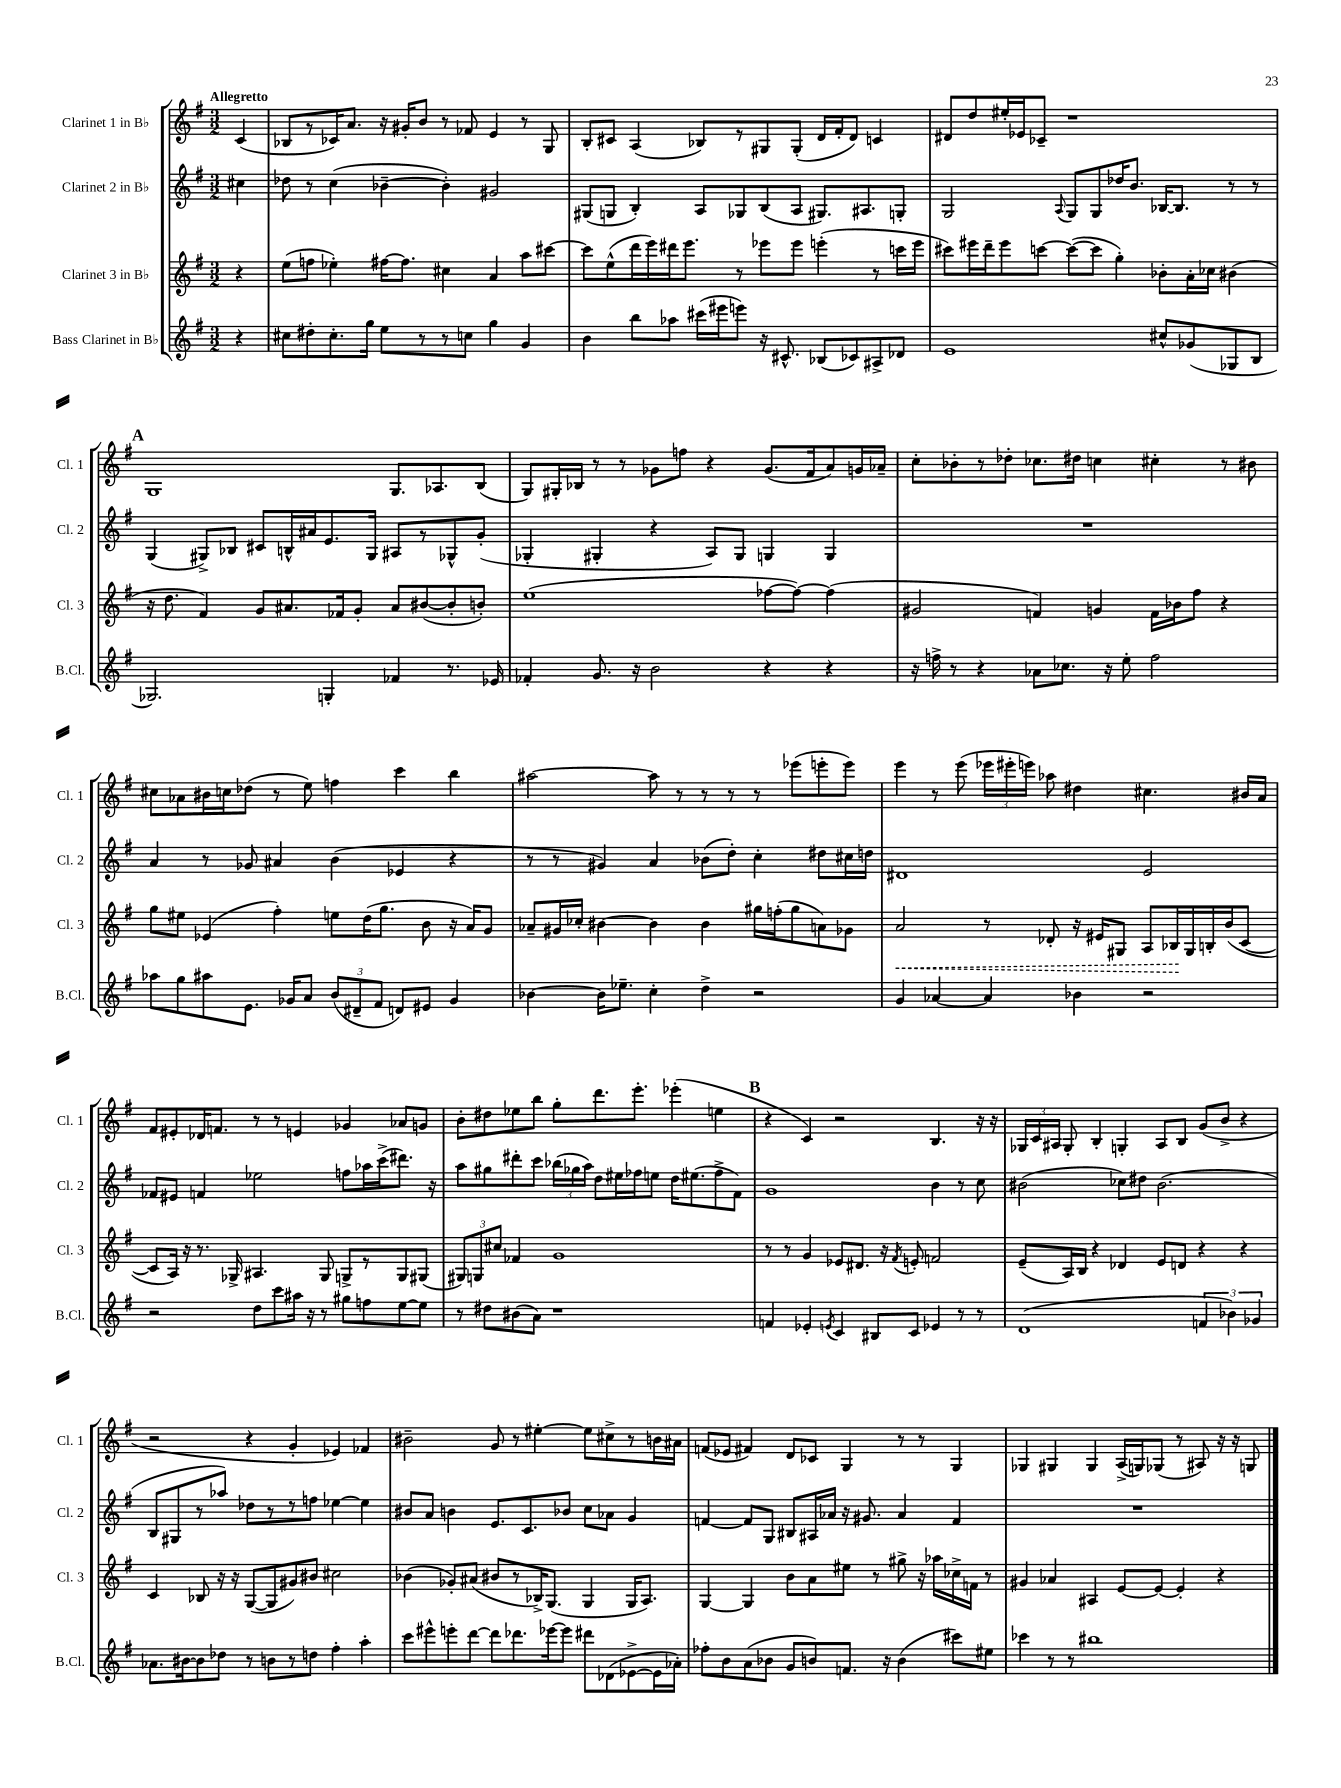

**kern	**kern	**dynam	**kern	**kern
*part4	*part3	*part3	*part2	*part1
*staff4	*staff3	*staff3	*staff2	*staff1
*I"Bass Clarinet in B♭	*I"Clarinet 3 in B♭	*	*I"Clarinet 2 in B♭	*I"Clarinet 1 in B♭
*I'B.Cl.	*I'Cl. 3	*	*I'Cl. 2	*I'Cl. 1
*clefG2	*clefG2	*	*clefG2	*clefG2
*k[f#]	*k[f#]	*	*k[f#]	*k[f#]
*M3/2	*M3/2	*	*M3/2	*M3/2
=	=	=	=	=
!	!	!	!	!LO:TX:a:B:t=Allegretto
4r	4r	.	4cc#X\	(4c/
=1	=1	=1	=1	=1
8cc#X\L	(8ee\L	.	8dd-X\	8B-X/L
8dd#X'\	8ffn\J	.	8r	8r
8.cc#'\	4ee-X'\)	.	(4cc\	16c-X/K)
.	.	.	.	8.a/J
16gg\Jk	.	.	.	.
8ee\L	[16ff#X\KL	.	[4b-X~\	16r
.	8.ff#\J]	.	.	16g#X'/KL
8r	.	.	.	8b/J
8r	4cc#X\	.	4b-'\])	8r
8ccn\J	.	.	.	8f-X/
4gg\	4a/	.	2g#X/	4e/
4g/	8aa\L	.	.	8r
.	[8ccc#X\J	.	.	8G/
=2	=2	=2	=2	=2
4b\	8ccc#\L]	.	(8G#X/L	8B'/L
.	(8ee^^\	.	8Gn/J	8c#X/J
8bb\L	16ddd\L	.	4B'/)	(4A/
.	16eee\)	.	.	.
8aa-X\J	16ddd#X\J	.	.	.
.	8.eee\J	.	.	.
(16ccc#X\LL	.	.	8A/L	8B-X/L)
16eee#X\J	.	.	.	.
8eeen\J)	8r	.	8G-X/	8r
16r	8eee-X\L	.	(8B/	8G#X/
8.c#X^^/	.	.	.	.
.	8eee-\J	.	8A/J	(8G#'/J
(8B-X/L	(4eeen'\	.	8.G#X/L)	16d/LL
.	.	.	.	16f#'/J
8c-X/)	.	.	.	8d/J)
.	.	.	8.A#X/	.
8A#X^/	8r	.	.	4cn/
8d-X/J	16cccn\LL	.	8Gn'/J	.
.	16eee\JJ	.	.	.
=3	=3	=3	=3	=3
1e	8ccc#X\L)	.	2G/	8d#X/L
.	16eee#X\L	.	.	8dd/
.	16ddd~\J	.	.	.
.	8eee#\	.	.	16ee#X'/L
.	.	.	.	16e-X/J
.	[8cccn\J	.	.	8c-X~/J
.	.	.	8qqA/	.
.	(8ccc\L_	.	8G/L	1r
.	8ccc\J]	.	8G/	.
.	4gg'\)	.	16dd-X/K	.
.	.	.	8.b/J	.
8cc#X^^/L	8b-X'\L	.	[16B-X/KL	.
.	.	.	8.B-/J]	.
(8g-X/	16a'\L	.	.	.
.	16cc-X\JJ	.	.	.
8G-X/	(4b#X\	.	8r	.
8B/J	.	.	8r	.
!!LO:LB:g=z
!!LO:REH:place=s1:t=A
=4	=4	=4	=4	=4
2.G-X/)	16r	.	(4G/	1G
.	8.dd\	.	.	.
.	4f#/)	.	8G#X^/L)	.
.	.	.	8B-X/J	.
.	8g/L	.	8c#X/L	.
.	8.a#X/	.	16Bn^^/L	.
.	.	.	16a#X/J	.
4Gn'/	.	.	8.e/	.
.	16f-X/k	.	.	.
.	8g'/J	.	.	.
.	.	.	16G#/Jk	.
4f-X/	8a#/L	.	8A#X/L	8.G/L
.	([8b#X/	.	8r	.
.	.	.	.	8.A-X/
8.r	8b#'/]	.	8G-X^^/	.
.	8bn'/J)	.	(8g'/J	(8B/J
16e-X/	.	.	.	.
=5	=5	=5	=5	=5
4f-X'/	(1ee	.	4G-X'/	8G/L)
.	.	.	.	16G#X'/L
.	.	.	.	16B-X/JJ
8.g/	.	.	4G#X'/	8r
.	.	.	.	8r
16r	.	.	.	.
2b\	.	.	4r	8g-X\L
.	.	.	.	8ffn\J
.	.	.	8A/L)	4r
.	.	.	8G#/J	.
4r	[8ff-X\L	.	4Gn/	(8.g-/L
.	8ff-\J_)	.	.	.
.	.	.	.	16f#/k
4r	(4ff-\]	.	4G/	8a/)
.	.	.	.	16gn/L
.	.	.	.	16a-X~/JJ
=6	=6	=6	=6	=6
16r	2g#X/	.	1.r	8cc'\L
16ffn^\	.	.	.	.
8r	.	.	.	8b-X'\
4r	.	.	.	8r
.	.	.	.	8dd-X'\J
8a-X\L	4fn/)	.	.	8.cc-X\L
8.cc-X\J	.	.	.	.
.	.	.	.	16dd#X\Jk
.	4gn/	.	.	4ccn\
16r	.	.	.	.
8ee'\	.	.	.	.
2ff\	16f\LL	.	.	4cc#X'\
.	16b-X\J	.	.	.
.	8ff#\J	.	.	.
.	4r	.	.	8r
.	.	.	.	8b#X\
!!LO:LB:g=z
=7	=7	=7	=7	=7
8aa-X\L	8gg\L	.	4a/	8cc#X\L
8gg\	8ee#X\J	.	.	8a-X\
8aa#X\	(4e-X/	.	8r	16b#X\L
.	.	.	.	16ccn\J
8.e\J	.	.	8g-X/	(8dd-X\J
.	4ff#'\)	.	4a#X/	8r
16g-X/KL	.	.	.	.
8a/J	.	.	.	8ee\)
(12b/L	8een\L	.	(4b\	4ffn\
12d#X~/	.	.	.	.
.	(16dd\K	.	.	.
12f#/J	.	.	.	.
.	8.gg\J	.	.	.
8dn/L)	.	.	4e-X/	4ccc\
8e#X/J	8b\	.	.	.
4g-/	16r	.	4r	4bb\
.	16a/KL)	.	.	.
.	8g/J	.	.	.
=8	=8	=8	=8	=8
[4b-X\	8a-X~/L	.	8r	[2aa#X\
.	16g#X/L	.	8r	.
.	16cc-X'/JJ	.	.	.
16b-\KL]	[4b#X\	.	4g#X/)	.
8.ee-X~\J	.	.	.	.
4cc'\	4b#\]	.	4a/	8aa#\]
.	.	.	.	8r
4dd^\	4b#\	.	(8b-X\L	8r
.	.	.	8dd'\J)	8r
2r	16gg#X\LL	.	4cc'\	8r
.	(16ffn'\J	.	.	.
.	8gg#\	.	.	(8eee-X\L
.	8an\)	.	8dd#X\L	8eeen'\
.	8g-X\J	.	16cc#X\L	8eee\J)
.	.	.	16ddn\JJ	.
=9	=9	=9	=9	=9
!	!	!LO:HP:b	!	!
4g/	2a/	<	1d#X	4eee\
[4a-X/	.	.	.	8r
.	.	.	.	(8eee\
4a-/]	8r	.	.	24eee-X\LL
.	.	.	.	24eee#X'\
.	.	.	.	24eeen\JJ)
.	8d-X'/	.	.	8aa-X\
4b-X\	16r	.	.	4dd#X\
.	16e#X/KL	.	.	.
.	8G#X/J	.	.	.
2r	8A/L	.	2e/	4.cc#X\
.	16B-X/L	.	.	.
.	16G#/	[	.	.
.	16Bn'/	.	.	.
.	(16b/J	.	.	.
.	[8c/J	.	.	16b#X/LL
.	.	.	.	16a/JJ
!!LO:LB:g=z
=10	=10	=10	=10	=10
2r	8c/L]	.	8f-X/L	8f#/L
.	16A/Jk)	.	8e#X/J	8e#X'/
.	16r	.	.	.
.	8.r	.	4fn/	16d-X/K
.	.	.	.	8.fn/J
.	16G-X^/	.	.	.
8dd\L	4.A#X/	.	2ee-X\	8r
8ccc\	.	.	.	8r
16aa#X\Jk	.	.	.	4en/
16r	.	.	.	.
8r	8G-/	.	.	.
8gg#X\L	8Gn^/L	.	8ffn\L	4g-X/
8ffn\	8r	.	16aa-X\L	.
.	.	.	(16ccc^\J	.
[8ee\	8G/	.	8.ddd#X\J)	8a-X/L
8ee\J]	(8G#X/J	.	.	8gn/J
.	.	.	16r	.
=11	=11	=11	=11	=11
8r	12G#X/L)	.	8aa\L	8b'\L
.	12Gn/	.	.	.
8dd#X\L	.	.	8gg#X\	8dd#X\
.	12cc#X/J	.	.	.
(8b#X\	4f-X/	.	8ddd#X'\	8ee-X\
8a\J)	.	.	8ccc\J	8bb\J
1r	1g	.	(24bb-X\LL	8gg'\L
.	.	.	24gg-X\	.
.	.	.	24aa\JJ)	.
.	.	.	8dd\L	8.ddd\
.	.	.	16ee#X\L	.
.	.	.	16ff-X\J	8.eee'\J
.	.	.	8een\J	.
.	.	.	16dd\KL	(4eee-X'\
.	.	.	(8.ee#X\	.
.	.	.	8ff-^\	4een\
.	.	.	8f#\J)	.
!!LO:REH:place=s1:t=B
=12	=12	=12	=12	=12
4fn/	8r	.	1g	4r
.	8r	.	.	.
4e-X'/	4g/	.	.	4c/)
8qen/	.	.	.	.
4c/	8e-X/L	.	.	2r
.	8.d#X/J	.	.	.
8B#X/L	.	.	.	.
.	16r	.	.	.
.	8qf#/	.	.	.
8c/J	8en'/	.	.	.
4e-X/	2fn/	.	4b\	4.B/
8r	.	.	8r	.
8r	.	.	8cc\	16r
.	.	.	.	16r
=13	=13	=13	=13	=13
(1d	(8e~/L	.	(2b#X\	24G-X/LL
.	.	.	.	24c/
.	.	.	.	24A#X/JJ
.	16A/L)	.	.	8G-'/
.	16B/JJ	.	.	.
.	4r	.	.	4B'/
.	4d-X/	.	8cc-X\L)	4Gn'/
.	.	.	8dd#X\J	.
.	8e/L	.	(2.b#\	8A#/L
.	8dn/J	.	.	8B/J
6fn/	4r	.	.	(8g/L
.	.	.	.	8b^/J
6b-X\)	.	.	.	.
.	4r	.	.	4r
6g-X/	.	.	.	.
!!LO:LB:g=z
=14	=14	=14	=14	=14
8.a-X\L	4c/	.	8B/L	2r
.	.	.	8G#X/	.
[16b#X\k	.	.	.	.
8b#\]	8B-X/	.	8r	.
8dd-X\J	16r	.	8aa-X/J)	.
.	16r	.	.	.
8r	([8G/L	.	8dd-X\L	4r
8bn\L	8G/]	.	8r	.
8r	8g#X/)	.	8r	4g'/
8ddn\J	8b#X/J	.	8ffn\J	.
4ff#'\	2cc#X\	.	[4ee-X\	4e-X/)
4aa'\	.	.	4ee-\]	4f-X/
=15	=15	=15	=15	=15
8ccc\L	(4b-X\	.	8b#X/L	2b#X~\
8eee#X^^\	.	.	8a/J	.
8eeen'\	8g-X'/L)	.	4bn\	.
[8ddd\J	(8a#X/J	.	.	.
8ddd\L]	8b#X/L	.	8.e/L	8g/
8.ddd-X\	8r	.	.	8r
.	.	.	8.c/	.
.	16B-X^/K)	.	.	[4ee#X'\
[16eee-X\k	(8.G/J	.	.	.
8eee-\J]	.	.	8b-X/J	.
8ddd#X\L	4G/	.	8cc\L	8ee#\L]
(8d-X\	.	.	8a-X\J	8cc#X^\
[8e-X^\	16G/KL	.	4g/	8r
.	8.A/J)	.	.	.
16e-\L]	.	.	.	16bn\L
16a-X'\JJ)	.	.	.	16a#X\JJ
=16	=16	=16	=16	=16
8ff-X'\L	[4G/	.	[4fn/	(8fn/L
8b\	.	.	.	8e-X/J
(8a\	4G/]	.	8f/L]	4f#X/)
8b-X\J	.	.	8G/J	.
8g/L	8b\L	.	8B#X/L	8d/L
8bn/)	8a\	.	16A#X/L	8c-X/J
.	.	.	16a-X/JJ	.
8.fn/J	8ee#X\J	.	16r	4G/
.	.	.	8.g#X/	.
.	8r	.	.	.
16r	.	.	.	.
(4b\	8gg#X^\	.	4a-/	8r
.	16r	.	.	8r
.	16aa-X\LL	.	.	.
8ccc#X\L)	16cc-X^\	.	4f/	4G/
.	16fn\JJ	.	.	.
8ee#X\J	8r	.	.	.
=17	=17	=17	=17	=17
4ccc-X\	4g#X/	.	1.r	4G-X/
8r	4a-X/	.	.	4G#X/
8r	.	.	.	.
1bb#X	4A#X/	.	.	4G#/
.	[8e/L	.	.	(16A^/LL
.	.	.	.	16Gn/J)
.	8e/J_	.	.	(8G-X/J
.	4e'/]	.	.	8r
.	.	.	.	8A#X/)
.	4r	.	.	16r
.	.	.	.	16r
.	.	.	.	8Gn/
==	==	==	==	==
*-	*-	*-	*-	*-
